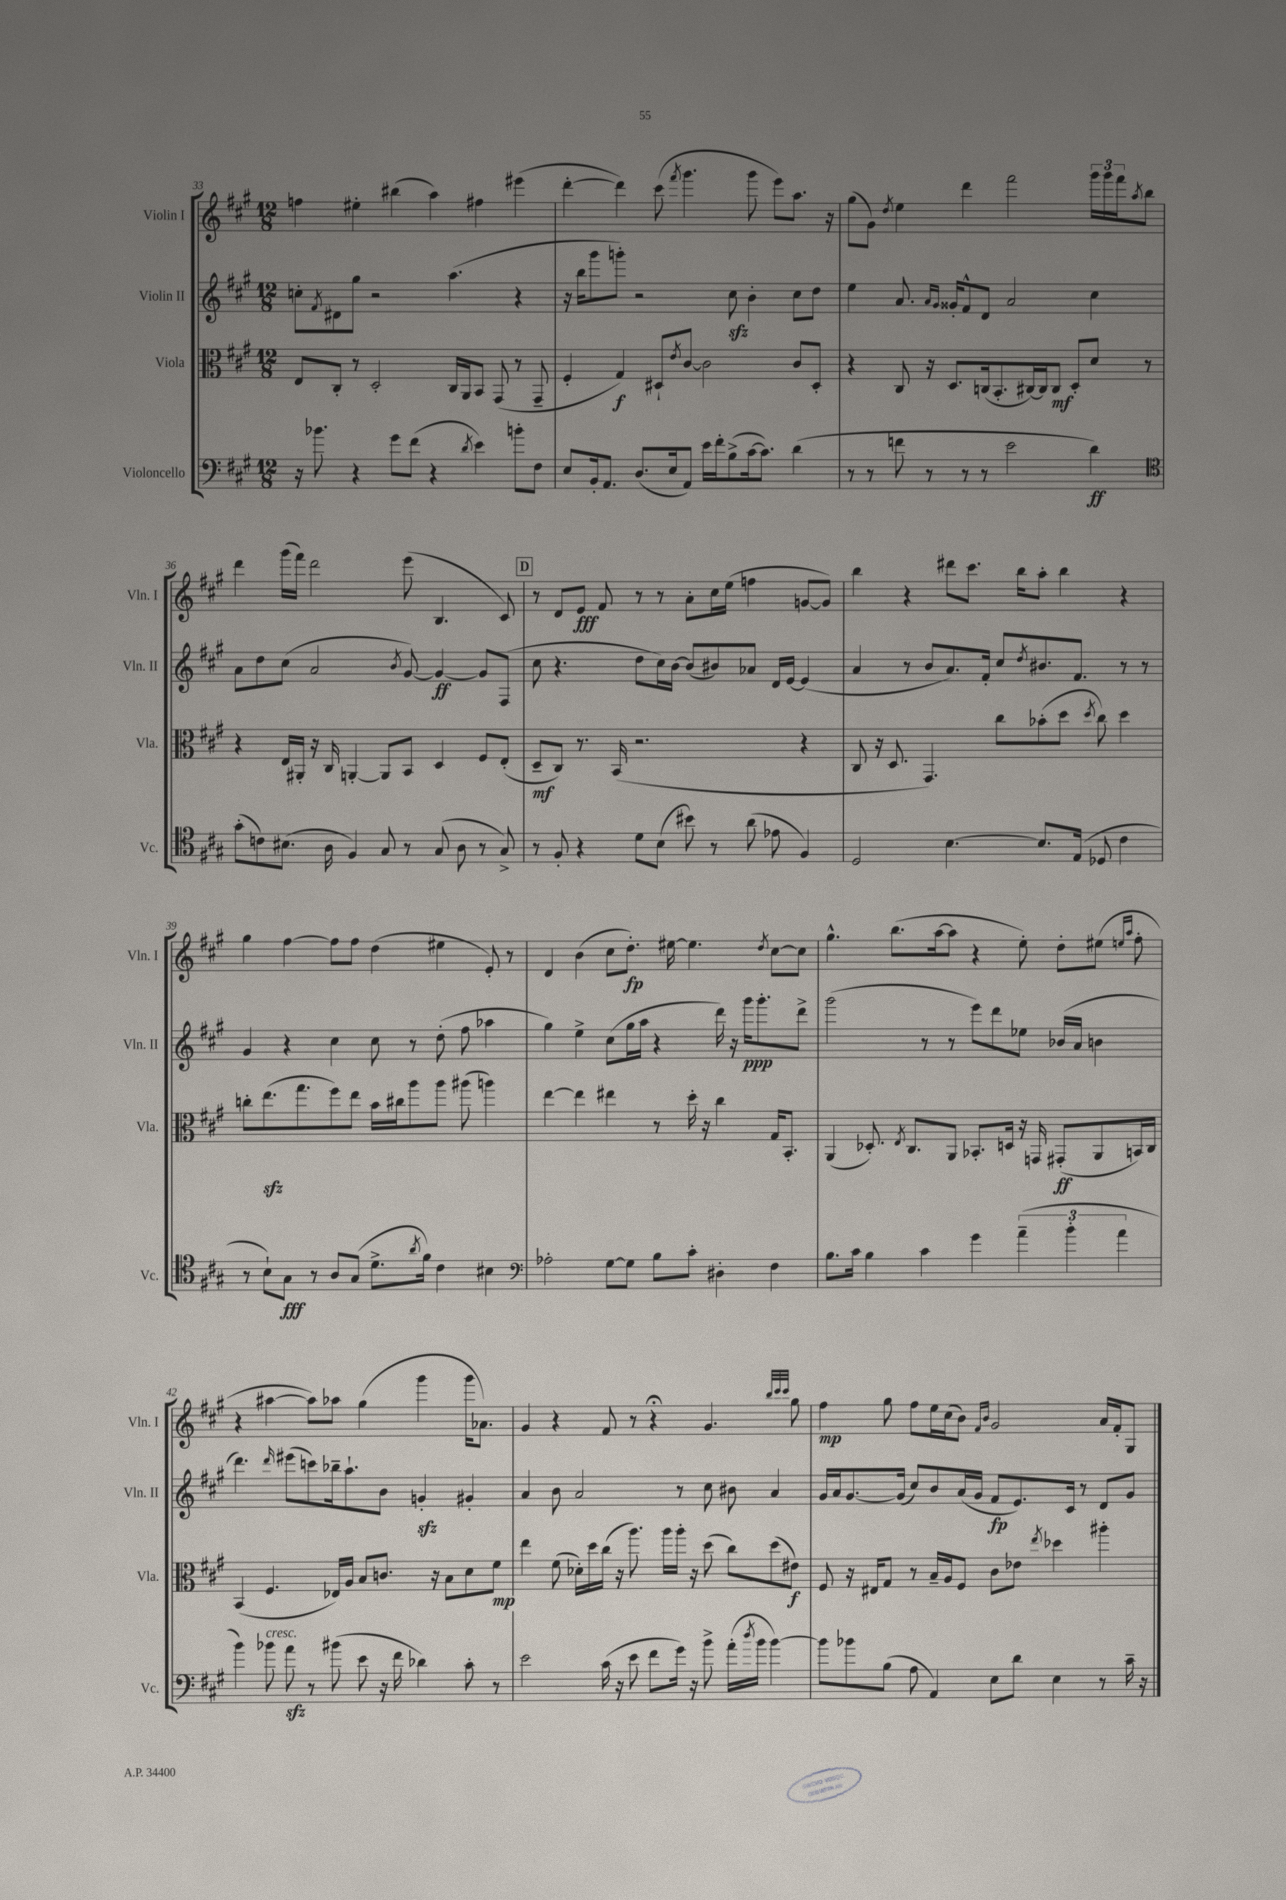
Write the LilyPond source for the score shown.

<<
\new StaffGroup <<
\new Staff = "s0" \with { instrumentName = "Violin I" shortInstrumentName = "Vln. I" } {
    \clef treble \key a \major \numericTimeSignature \time 12/8
    f''4 eis''4-. bis''4( a''4) fis''4 eis'''4( |
    d'''4~-. d'''4) cis'''8( \acciaccatura { fis'''8 } gis'''4. gis'''8 e'''8) a''8. r16 |
    gis''8( gis'8) \acciaccatura { d''8 } e''4 d'''4 fis'''2 \tuplet 3/2 { gis'''16 gis'''16 fis'''16 } \acciaccatura { a''8 } b''8 |
    d'''4 gis'''16( fis'''16) d'''2 e'''8( b4. cis'8) |
    \mark \markup { \box "D" } r8 d'8 e'8\fff fis'8 r8 r8 a'8-. cis''16 e''16( f''4 g'8~ g'8) |
    b''4 r4 dis'''8 cis'''8. b''16 a''8-. b''4 r4 |
    gis''4 fis''4~ fis''8 fis''8 d''4( eis''4 e'8-.) r8 |
    d'4 b'4( cis''8 d''8.-.\fp) eis''16~ eis''4. \acciaccatura { d''8 } cis''8~ cis''8 |
    gis''4.-^ b''8.( a''16~ a''8 r4 e''8-.) d''8-. eis''8( \grace { e''16 a''16 } fis''8-. |
    r4 ais''4~ ais''8) aes''8 gis''4( gis'''4 gis'''16 aes'8.) |
    gis'4 r4 fis'8 r8 r4\fermata gis'4. \grace { b''32 cis'''32 cis'''32 } gis''8 |
    fis''4\mp gis''8 fis''8 e''16 cis''16( b'8) \grace { fis'16 b'16 } gis'2 a'16 fis'16-. gis8 \bar "|." |
}
\new Staff = "s1" \with { instrumentName = "Violin II" shortInstrumentName = "Vln. II" } {
    \clef treble \key a \major \numericTimeSignature \time 12/8
    c''8-. \acciaccatura { fis'8 } dis'8 gis''8 r2 a''4.( r4 |
    r16 b''16 gis'''8 g'''8-.) r2 cis''8\sfz b'4-. cis''8 d''8 |
    e''4 a'8. \grace { a'16 gis'16 } gisis'16-. fis'8-^ d'8 a'2 cis''4 |
    a'8 d''8 cis''8( a'2 \acciaccatura { b'8 } gis'8~) gis'4~\ff gis'8 fis8( |
    \mark \markup { \box "D" } cis''8 r4. d''8 cis''16) b'16~ b'8( bis'8) aes'8 d'16 e'16~ e'4( |
    a'4 r8 b'8 a'8.) fis'16-. cis''8 \acciaccatura { d''8 } bis'8. fis'8. r8 r8 |
    gis'4 r4 cis''4 cis''8 r8 d''8-.( fis''8 aes''4 |
    gis''4) e''4-> cis''8( gis''16 a''16 r4 d'''16) r16 gis'''16\ppp gis'''8.-. d'''8-> |
    gis'''2( r8 r8 e'''8) d'''8 ees''8 bes'16( a'16 b'4 |
    d'''4.) \grace { d'''16 } eis'''8( c'''8) bes''16-- a''8.-! b'8 g'4-.\sfz gis'4-. |
    a'4 b'8 a'2 r8 cis''8 bis'8 a'4 |
    gis'16 a'16 gis'8.~ gis'16( cis''8) b'8 a'16( gis'16 fis'8\fp e'8.) cis'16 r8 d'8 gis'8 \bar "|." |
}
\new Staff = "s2" \with { instrumentName = "Viola" shortInstrumentName = "Vla." } {
    \clef alto \key a \major \numericTimeSignature \time 12/8
    e8 cis8-. r8 d2-. cis16 a,16 b,8 gis,8( r8 gis,8-- |
    fis4-. gis4\f) dis8-! \acciaccatura { e'8 } cis'8~ cis'2 cis'8 dis8-. |
    r4 cis8 r16 d8. c16( b,8.-. cis16~) cis16 cis8\mf d8-. d'8 r8 |
    r4 e16 ais,16-. r16 cis16 a,4~-. a,8 b,8 d4 fis8 e8-.( |
    \mark \markup { \box "D" } d8--\mf cis8) r8. b,16( r2. r4 |
    cis8 r16 d8. gis,4.) cis''8 bes'8-.( d''8 \acciaccatura { d''8 } cis''8) d''4 |
    c''8-. e''8.\sfz( gis''8. fis''8) e''8 b'16 cis''16 a''8 a''8 ais''8( a''4) |
    e''4~ e''4 eis''4 r8 d''16-. r16 cis''4 gis16 b,8.-. |
    a,4( des8.-.) \acciaccatura { e8 } cis8. a,8 bes,8.-. d16 r16 g,16 gis,8-.\ff( a,8 b,16) cis16 |
    b,4( fis4. ees16) a16 b8 c'8. r16 b8 d'8 fis'8\mp |
    e''4 fis'8( des'16-.) d''16 cis''16( r16 a''8.) a''16 a''16-. r16 d''8( cis''8) d''8( eis'8\f) |
    fis8 r16 eis16 gis8 r8 b16-- a16 fis8 cis'8 ees'8 \acciaccatura { e''8 } des''4 ais''4-. \bar "|." |
}
\new Staff = "s3" \with { instrumentName = "Violoncello" shortInstrumentName = "Vc." } {
    \clef bass \key a \major \numericTimeSignature \time 12/8
    r16 bes'8. r4 gis'8 fis'8( r4 \acciaccatura { d'8 } e'4) b'8-. fis8 |
    e8 b,16-. a,8. d8.( e16 a,8) e'16 fis'16-. b8->( cis'16~ cis'8.) d'4( |
    r8 r8 f'8 r8 r8 r8 e'2 d'4\ff) |
    \clef tenor gis'8-.( c'8) bis8.( a16 fis4) gis8 r8 gis8( a8 r8 gis8->) |
    \mark \markup { \box "D" } r8 fis8-. r4 d'8 b8( bis'8) r8 a'8( ees'8 fis4) |
    d2 b4.~ b8. e16( des8 cis'4 |
    r8 b8-!) gis8\fff r8 a8 gis8( d'8.-> \acciaccatura { a'8 } fis'16) cis'4 bis4 |
    \clef bass aes2-. gis8~ gis8 b8 cis'8-. dis4-. fis4 |
    b8. cis'16 b4 cis'4 gis'4 \tuplet 3/2 { a'4--( b'4-. a'4 } |
    b'4) bes'8^\markup { \italic "cresc." } a'8\sfz r8 bis'8( e'8 r16 fis'16 des'4) cis'8-. r8 |
    e'2 cis'16( r16 e'8 fis'8 gis'16) r16 b'8-> a'16-.( \acciaccatura { d''8 } b'16 b'4~) |
    b'8 bes'8 b8( a8 a,4) e8 d'8 e4 r8 cis'16-- r16 \bar "|." |
}
>>
>>
\layout { \context { \Score currentBarNumber = #33 } }
